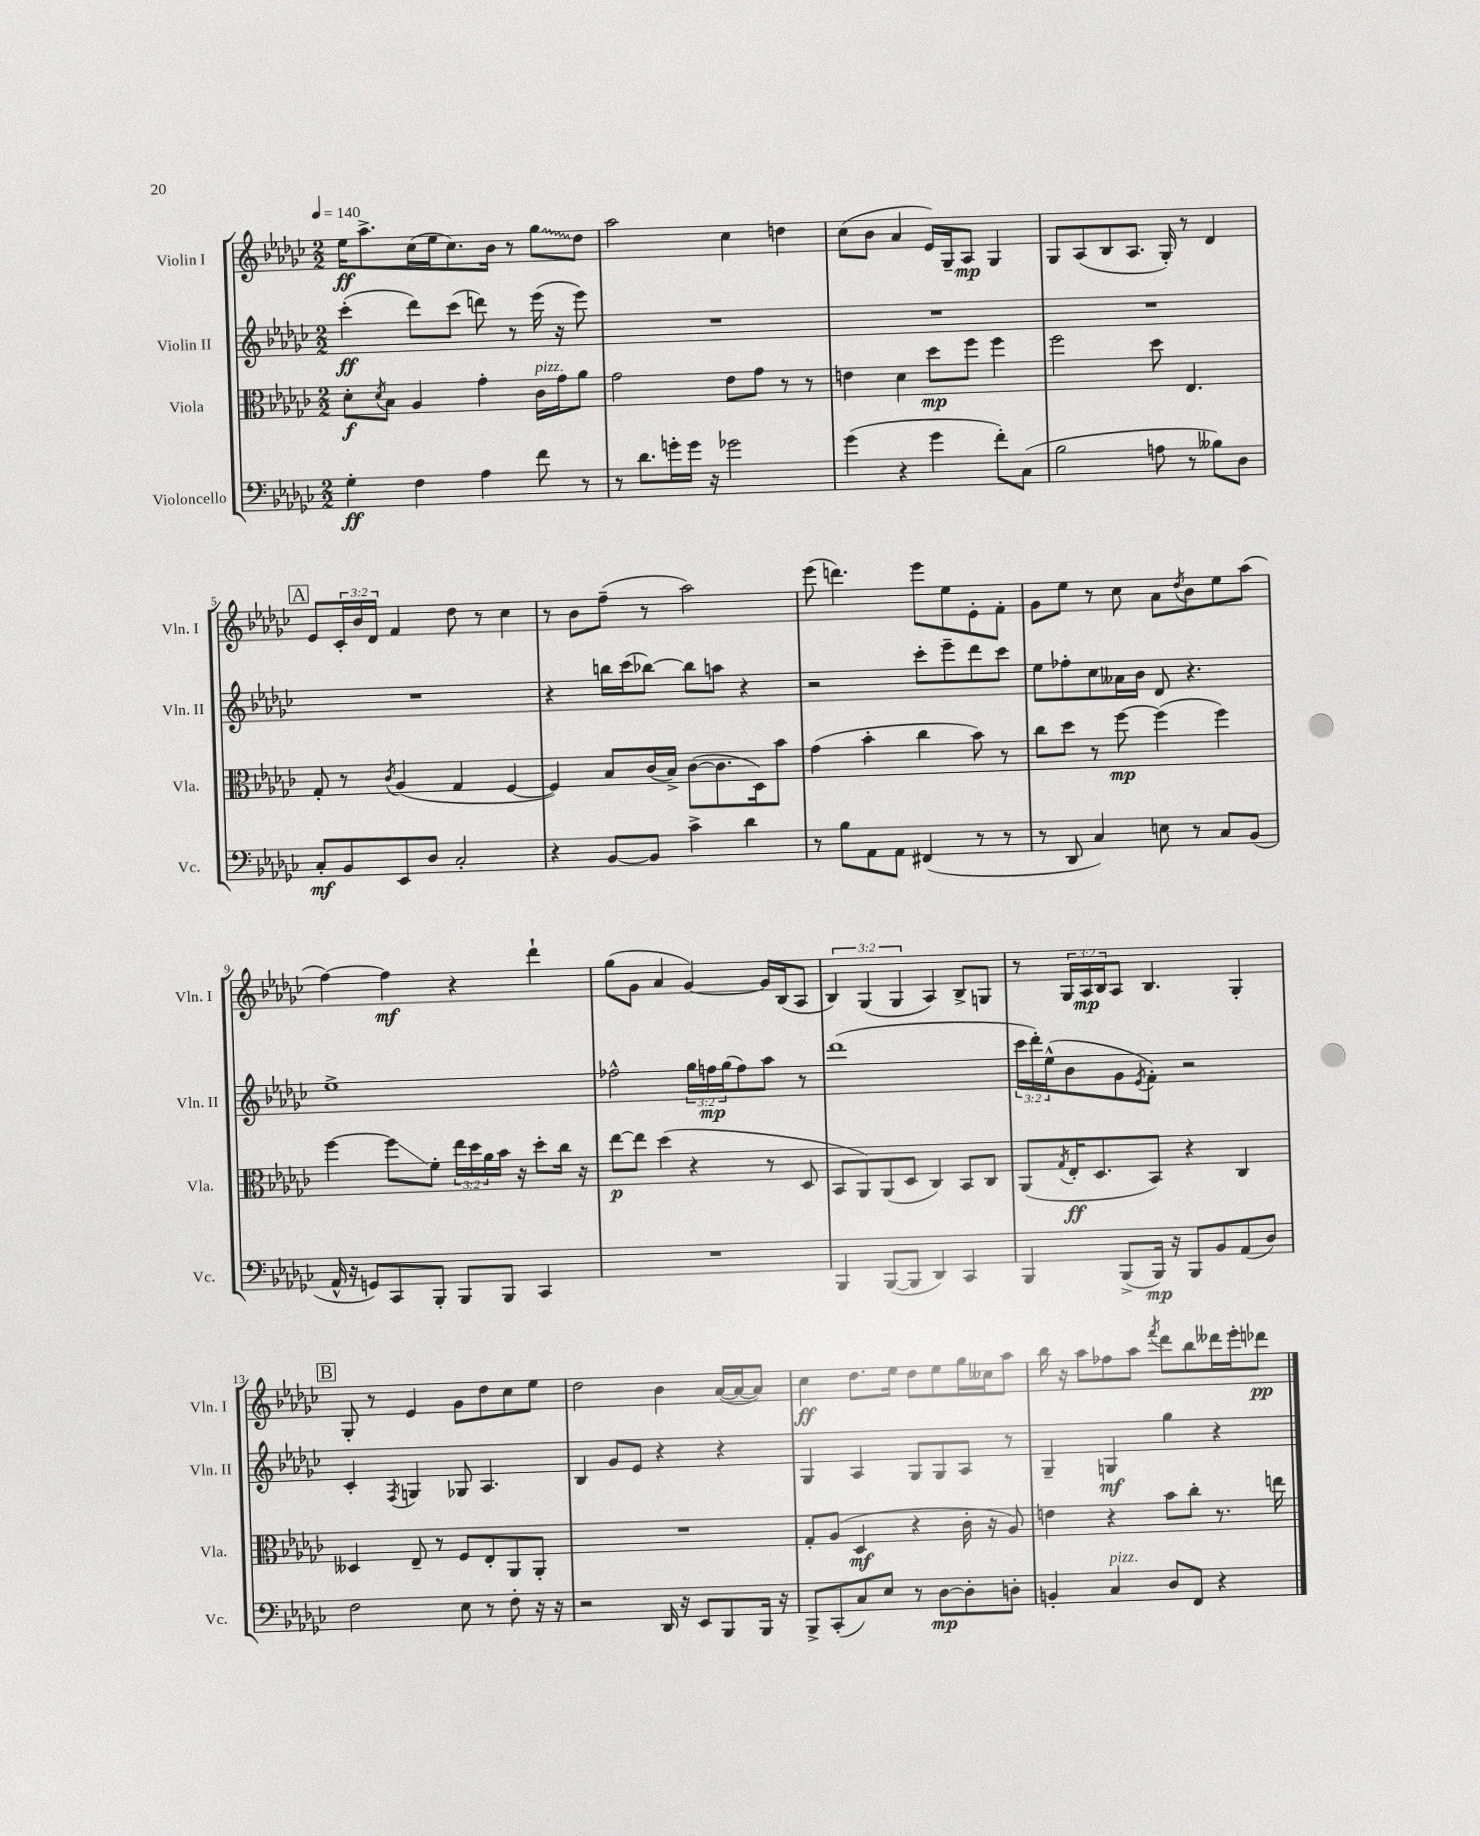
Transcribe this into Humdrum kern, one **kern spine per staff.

**kern	**kern	**kern	**kern
*staff4	*staff3	*staff2	*staff1
*clefF4	*clefC3	*clefG2	*clefG2
*k[b-e-a-d-g-c-]	*k[b-e-a-d-g-c-]	*k[b-e-a-d-g-c-]	*k[b-e-a-d-g-c-]
*M2/2	*M2/2	*M2/2	*M2/2
*MM140	*MM140	*MM140	*MM140
4G-'	8d-'	(4ccc-'	16ee-
.	.	.	8.aa-^
.	8qd-	.	.
.	8B-	.	.
4F	4A-	8ddd-)	(16cc-
.	.	.	16ee-
.	.	(8ccc-	8.cc-)
4A-	4g-'	8ddd)	.
.	.	.	16b-
.	.	8r	8r
8f	16c-	(16eee-	8gg-
.	16g-	16r	.
8r	8a-	8eee-)	8dd-
=	=	=	=
8r	2g-	1r	2aa-
8.d-	.	.	.
16g'	.	.	.
16g	.	.	.
16r	.	.	.
2g-	8e-	.	4cc-
.	8g-	.	.
.	8r	.	4dd
.	8r	.	.
=	=	=	=
(4g-	4e	1r	(8cc-
.	.	.	8b-
4r	4d-	.	4a-
4g-	8dd-	.	16e-)
.	.	.	16G-~
.	8ff	.	8A-
8f')	4ff	.	4G-
(8C-	.	.	.
=	=	=	=
2B-	2ff	1r	8G-
.	.	.	(8A-
.	.	.	8B-
.	.	.	8.A-
8A	8dd-	.	.
.	.	.	16G-')
8r	4.E-	.	8r
8B--)	.	.	4d-
8D-	.	.	.
=	=	=	=
8C-'	8G-'	1r	8e-
8BB-	8r	.	24c-'
.	.	.	24b-
.	.	.	24d-
.	8qc-	.	.
8EE-	(4A-	.	4f
8D-	.	.	.
2C-'	4G-	.	8dd-
.	.	.	8r
.	[4F	.	4cc-
=	=	=	=
4r	4F])	4r	8r
.	.	.	8b-
[8BB-	8B-	16bb	(8ff~
.	.	(16ccc-	.
8BB-]	(16c-	[8bb-)	8r
.	16B-^)	.	.
4c-^	([8c-	8bb-]	2aa-)
.	8.c-]	8aa	.
4d-	.	4r	.
.	16D-)	.	.
.	8b-	.	.
=	=	=	=
8r	(4g-	2r	(8eee-
8B-	.	.	4.ddd)
8AA-	4b-'	.	.
8AA-	.	.	.
(4FF#	4cc-	8ccc-'	8eee-
.	.	8eee-~	8ee-
8r	8b-)	8ddd-	8e-'
8r	8r	8ccc-	8f'
=	=	=	=
8r	8cc-	8ee-	8g-
8DD-	8dd-	8ff-'	8ee-
4C-)	8r	8cc-	8r
.	[8ff	16a--	8cc-
.	.	16b-	.
8E	(4ff]	8d-	8a-
.	.	.	8qdd-
8r	.	4.r	8b-
8C-	4ff)	.	8ee-
(8BB-	.	.	(8aa-
=	=	=	=
16AA-^^	[4ff	1ee-^	[4ff)
16r	.	.	.
8GG)	.	.	.
8CC-	8ff]	.	4ff]
8BBB-'	8f'	.	.
8BBB-	24ee-	.	4r
.	24dd-	.	.
.	24a-	.	.
8BBB-	16b-	.	.
.	16r	.	.
4CC-	8dd-'	.	4ddd-`
.	16cc-	.	.
.	16r	.	.
=	=	=	=
1r	[8ee-	2ff-^^	(8gg-
.	8ee-]	.	8g-
.	(4dd-	.	4a-
.	4r	24gg-	[4g-)
.	.	24ff	.
.	.	(24gg-	.
.	.	8ff)	.
.	8r	8aa-	16g-]
.	.	.	(16B-
.	8D-	8r	8A-
=	=	=	=
4BBB-	8BB-	(1ddd-	6B-)
.	8AA-)	.	.
.	.	.	(6G-
([8BBB-	(8AA-	.	.
.	.	.	6G-
8BBB-]	8D-	.	.
4DD-)	4C-)	.	4A-)
4CC-	8BB-	.	8B-^
.	8C-	.	8G
=	=	=	=
4BBB-	(8AA-	24ccc-	8r
.	.	24ddd-')	.
.	.	(24ee-^^	.
.	8qG-	.	.
.	16E-'	8b-	24G-
.	.	.	24A-
.	8.D-	.	.
.	.	.	24B-
(8BBB-^	.	8g-	8A-
.	.	8qe-	.
16BBB-)	8BB-)	8f')	4.B-
16r	.	.	.
8BBB-	4r	2r	.
8BB-	.	.	.
(8AA-	4C-	.	4G-'
8D-)	.	.	.
=	=	=	=
2F	4D--	4c-'	8G-'
.	.	.	8r
.	.	8qF	.
.	8E-~	4G	4e-
.	8r	.	.
8E-	8F	8G-	8g-
8r	8E-'	4.A-	8dd-
8F'	8AA-	.	8cc-
16r	8AA-'	.	8ee-
16r	.	.	.
=	=	=	=
2r	1r	4B-	2dd-
.	.	8g-	.
.	.	8e-	.
16DD-	.	4r	4b-
16r	.	.	.
8EE-	.	.	.
8BBB-	.	4r	([16a-
.	.	.	16a-_
16BBB-	.	.	8a-])
16r	.	.	.
=	=	=	=
8BBB-^	8G-'	4G-	4cc-
(8CC-'	(8A-	.	.
8C-)	4D-	4A-	8.dd-
8E-	.	.	.
.	.	.	16ee-
8r	4r	8G-	8dd-
[8D-	.	8G-	8ee-
8D-']	16c-'	8A-	16gg-
.	16r	.	16cc--
8D'	8A-)	8r	8aa-
=	=	=	=
4BB'	4e	4G-~	16bb-
.	.	.	16r
.	.	.	8aa-
4C-	4r	4G	8ff-
.	.	.	8aa-
.	.	.	8qfff
8D-	8b-	4gg-	8ddd-
8FF	8cc-'	.	8bb-
4r	8.r	4r	16ddd--
.	.	.	16eee-'
.	.	.	8ddd-
.	16ee	.	.
==	==	==	==
*-	*-	*-	*-
